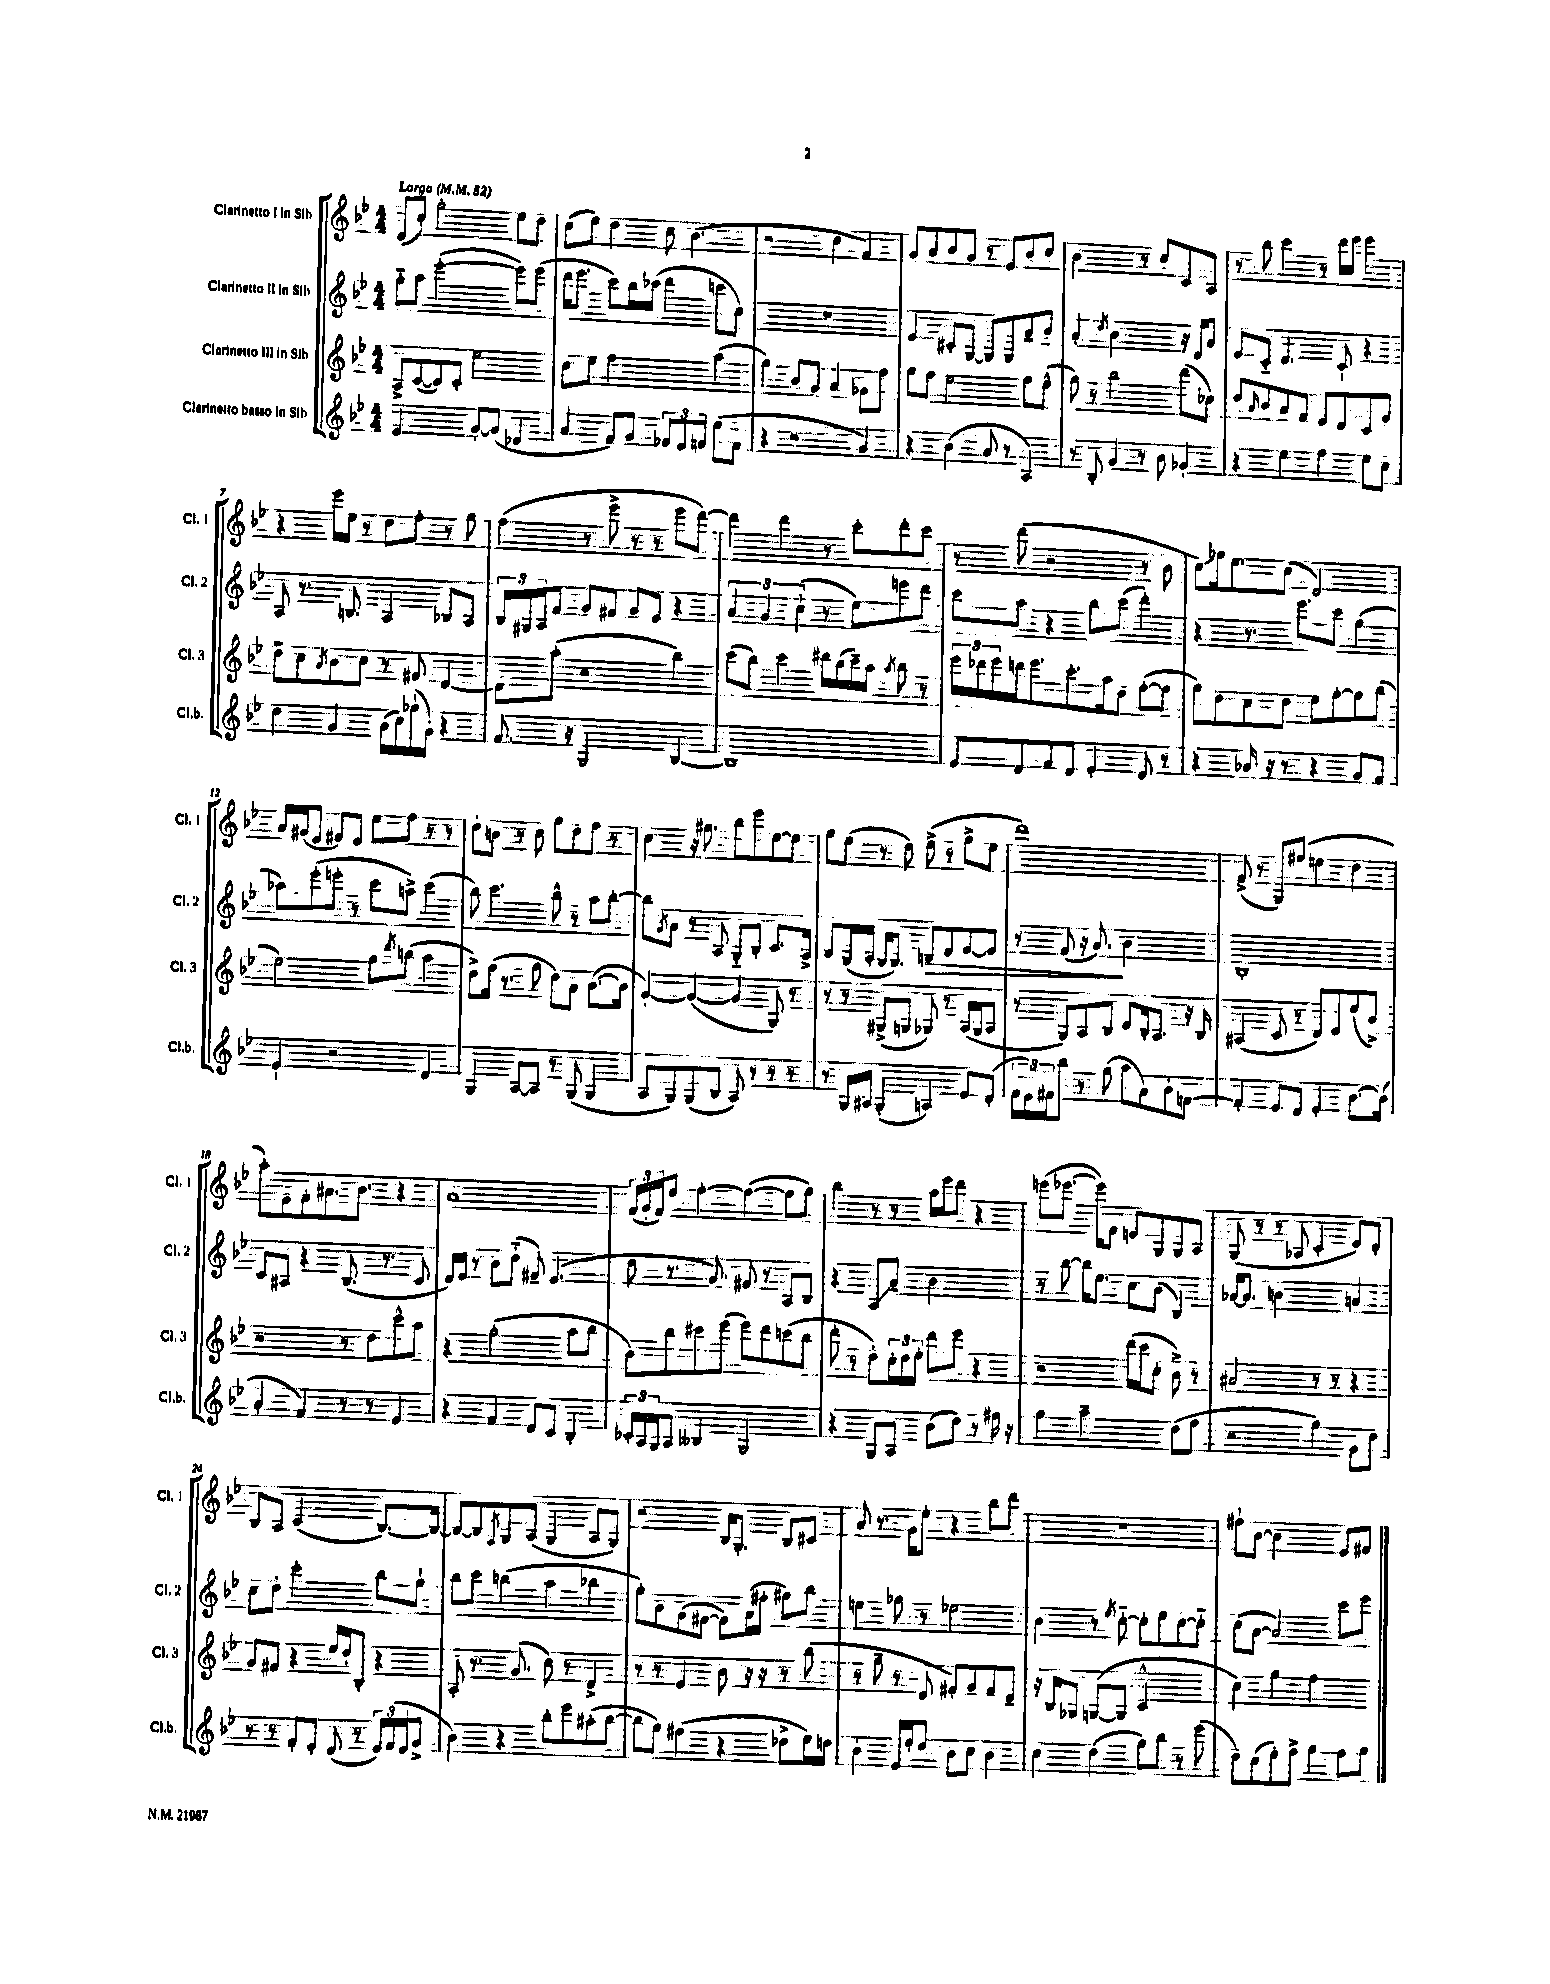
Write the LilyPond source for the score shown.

<<
\new StaffGroup <<
\new Staff = "s0" \with { instrumentName = "Clarinetto I in Sib" shortInstrumentName = "Cl. 1" } {
    \clef treble \key bes \major \numericTimeSignature \time 4/4 \tempo "Largo" 4 = 52
    d'8( c''8-.) g''2-. ees''8 d''8 |
    c''8( ees''8) d''4 c''8 bes'4.( |
    r2 c''4 f'4) |
    g'8 a'8 bes'8 g'8 r8 ees'8 bes'8 c''8 |
    bes'2 r8 c''8 c'8 a8 |
    r8 bes''8 c'''4 r8 d'''16 ees'''16 ees'''4 |
    r4 ees'''16 ees''16 r8 d''8 f''8-. r8 g''8 |
    f''4( r8 ees'''8-> r8 r8 ees'''8 d'''8~) |
    d'''4 d'''4 r8 c'''8-. d'''8-. c'''8 |
    r8 d'''8( r2 r8 bes'8 |
    c''8\glissando) ges''16 ees''8. c''8( d'2) |
    a'16 gis'16( ees'8 fis'8) ees'8 ees''8 f''8 r8 r8 |
    d''8-. b'8 r8 c''8 g''8 d''8 f''8 r8 |
    c''4 r16 gis''8. bes''8 ees'''8 ees''8~ ees''8 |
    g''8 ees''8( r8 d''8) ees''8->( r8 g''8-> ees''8 |
    d'''1) |
    f'8->( r8 g8) fis''8( e''4 d''4 |
    a''8-.) ees'8 f'8-. ais'8. bes'8. r4 |
    a'1 |
    \tuplet 3/2 { f'16( g'16-. f'16) } ees''8 f''4~-. f''4~( f''8 g''8) |
    bes''4 r8 r8 a''16 ees'''16 d'''8 r4 |
    e'''8( ees'''8.~ ees'''16) f'8 e'8 g8 g8 a8 |
    g8( r8 r8 aes8 c'4-. ees'8) d'8-. |
    bes8 a8 c'2( bes8.~) bes16~ |
    bes8~ bes8 \acciaccatura { f8 } g8 a8( g4 a8 g8) |
    r2 bes16 g8.-. bes8 cis'8 |
    a'8 r8. g'16 ees''8-. r4 bes''8 d'''8 |
    R1 |
    fis''8-! bes'8~ bes'2 ees'8 fis'8 \bar "|." |
}
\new Staff = "s1" \with { instrumentName = "Clarinetto II in Sib" shortInstrumentName = "Cl. 2" } {
    \clef treble \key bes \major \numericTimeSignature \time 4/4
    g''8-_ a''8 ees'''2~-.( ees'''8) ees'''8( |
    d'''16 ees'''8. c'''8) bes''16 ces'''16( d'''4 c'''8 c''8) |
    r1 |
    ees'4 cis'8-. g8~ g8 g8 a'8-- bes'8 |
    a'4-. \acciaccatura { d''8 } bes'2 r16 d'16 a'8 |
    ees'8 c'8-_ d'4. c'8-! r4 |
    a8 r8. b8. a4 bes8 a8 |
    \tuplet 3/2 { bes16 gis16 a16 } f'8 g'8 fis'8 g'8 ees'8 r4 |
    \tuplet 3/2 { a'4 g'4 c''4-!( } r8 ees''8) e'''8 d'''8 |
    c'''8 a''8 r4 bes''8 c'''8( d'''4-.) |
    r4 r8. ees'''8. c'''8 g''4( |
    aes''8) ees'''8-.( e'''8-. r8 c'''8 a''8->) c'''4( |
    bes''8) c'''4. bes''8-^ r8 a''8 bes''8~-. |
    bes''8 \acciaccatura { g'8 } a'8 r8 a8 g8-_ bes8-. c'8. a16-> |
    bes8 g16( a16-. g16 g8.) b8\> d'8 ees'8~ ees'8 |
    r8 f'8( r16 a'8.\!) bes'2 |
    bes1-. |
    c'8 ais8 r4 bes8.( r8. c'8 |
    d'16) ees'16 r8 bes'8 d''8-_( fis'8--) ees'4.( |
    d''8 r8. g'8.) fis'8 r8 a8 bes8 |
    r4 a8\glissando a'8-- bes'2 |
    r8 bes''8~ bes''16 ees''8. c''8 bes'8( bes4) |
    aes'16~ aes'8. b'2 a'4 |
    c''8 d''8-. c'''2-. bes''8 g''8-! |
    bes''8 c'''8 b''4( a''4 bes''4 |
    g''8-.) bes'8 g'8( fis'8~ fis'8) a'16( fis''16-. gis''8) bes''8 |
    e''4 ges''8 r8 ees''2 |
    bes'4 r8 \acciaccatura { ees''8 } c''8~-_ c''8-. ees''8 c''8~ c''8-_ |
    c''8( a'8~ a'2) c'''8 ees'''8 \bar "|." |
}
\new Staff = "s2" \with { instrumentName = "Clarinetto III in Sib" shortInstrumentName = "Cl. 3" } {
    \clef treble \key bes \major \numericTimeSignature \time 4/4
    a8-> c'8~( c'8) c'8-. ees''2 |
    c''8 ees''8 f''2 a''4( |
    g''4) bes'8 g'8 a'4 ges'8 f''8 |
    g''8 f''8 ees''2 f''8 ees''8-^( |
    g''8) r8 bes''2 d'''8( ces''8) |
    d''8 \grace { a'16 } bes'8 a'8 f'8 ees'8 d'8 c'8 g'8 |
    d''8-- c''8 \acciaccatura { a'8 } bes'8 c''8 r8 fis'8 d'4~ |
    d'8 a''8-.( r2 bes''4) |
    c'''8( bes''8) c'''4 dis'''16 bes''16( c'''16--) a''16 \acciaccatura { a''8 } bes''8 r8 |
    \tuplet 3/2 { ees'''16 des'''16 ees'''16 } d'''16 ees'''8. c'''8.-. a''16 d''8 f''8~-.( f''8 |
    g''8) d''8 c''8 d''8 ees''8 g''8~-. g''8 bes''8( |
    ees''2) g''8 \acciaccatura { d'''8 } b''8( a''4 |
    d''8->) f''16( r8. g''8 d''8) a'8 bes'8.~( bes'16 |
    g'4~-.) g'4~( g'4 g8) r8 |
    r8 r8 gis8->( g8 ges8) r8 a16( ges16 a8 |
    r8 g8) a8 bes8 d'8 bes16-. a8. r16 bes16 |
    ais4( c'8 r8 d'8) ees'8 ees''8( bes'8->) |
    r2 r8 d''8 c'''8-^ a''8 |
    r4 g''2-.( a''8 bes''8 |
    bes'8) bes''8 cis'''8 ees'''8( ees'''8) d'''8 c'''8( bes''8 |
    d'''8-. r8 d''8-.) \tuplet 3/2 { c''16-. d''16 ees''16-. } d'''8 ees'''8 r4 |
    r2 d'''16( c'''16 c''8-. bes'8->) r8 |
    ais'2 r8 r8 r4 |
    g'8 fis'8 r4 ees''16 d''16-. bes8-. r4 |
    a8-. r8. g'8.( c''8) r8 d'4-> |
    r8 r8 ees'4 bes'8 r16 r16 r8 bes''8( |
    r8 g''8-- r8 d'8 fis'8-.) g'8 fis'8 d'8-- |
    r16 bes16 ges8 g8~( g8 c'2-^ |
    c''4) g''4 f''2 \bar "|." |
}
\new Staff = "s3" \with { instrumentName = "Clarinetto basso in Sib" shortInstrumentName = "Cl.b." } {
    \clef treble \key bes \major \numericTimeSignature \time 4/4
    ees'2 g'8~-. g'8( des'4 |
    a'4 f'8) g'8 \tuplet 3/2 { fes'8 ees'8 f'8 } ees''8( f'8 |
    r4 r2 g'4) |
    r4 bes'4( a'8 r8 a4) |
    r8 bes8-. g'4 r8 bes'8 ges'4-. |
    r4 ees''4 f''4 ees''8 c''8 |
    d''4 g'4 a'16( c''16) ges''16-!( g'16-.) r4 |
    f'8. r16 g2 bes4~ |
    bes1 |
    ees'8 d'8 f'8 d'8 ees'4-. d'8 r8 |
    r4 aes'16 r16 r8 r4 g'8 f'8 |
    ees'4-! r2 d'4 |
    g4 a8~ a8 r8 g8( g4 |
    a8 g8) g8( bes8 a8) r8 r8 r8 |
    r8 g16 ais16 g4-.( a4) ees'8 d'8-.( |
    \tuplet 3/2 { f'16 ees'16) fis'16 } bes''8 r8 g''8( a''8 a'8) bes'8-. f'8~ |
    f'4-. ees'8 d'8 ees'4-. bes'8.~ bes'16( |
    a'4-. f'4) r8 r8 ees'4 |
    r4 f'4 d'8 c'8 bes4-. |
    \tuplet 3/2 { ces'16-. a16 g16 } a8 beses4 g2 |
    r4 g8 a8 bes'8( d''8) r8 fis''16 r16 |
    g''4 a''2-- d''8( f''8 |
    r2 g''4) g'8 d''8 |
    r8 r8 f'8-. ees'8-. d'8( r8 \tuplet 3/2 { ees'16) f'16( ees'16 } g'8-> |
    bes'4) r4 bes''8-. ees'''8 ais''8-.( bes''8~ |
    bes''8 g''8) fis''4( r4 des''8-> ees''16) d''16 |
    bes'4-. ees'16 ees''16-. d''8 bes'8 c''8 bes'4 |
    c''4 d''4( g''8) bes''8 r8 ees'''8( |
    d''8) c''8( ees''8-.) f''8-> g''4 f''8 g''8 \bar "|." |
}
>>
>>
